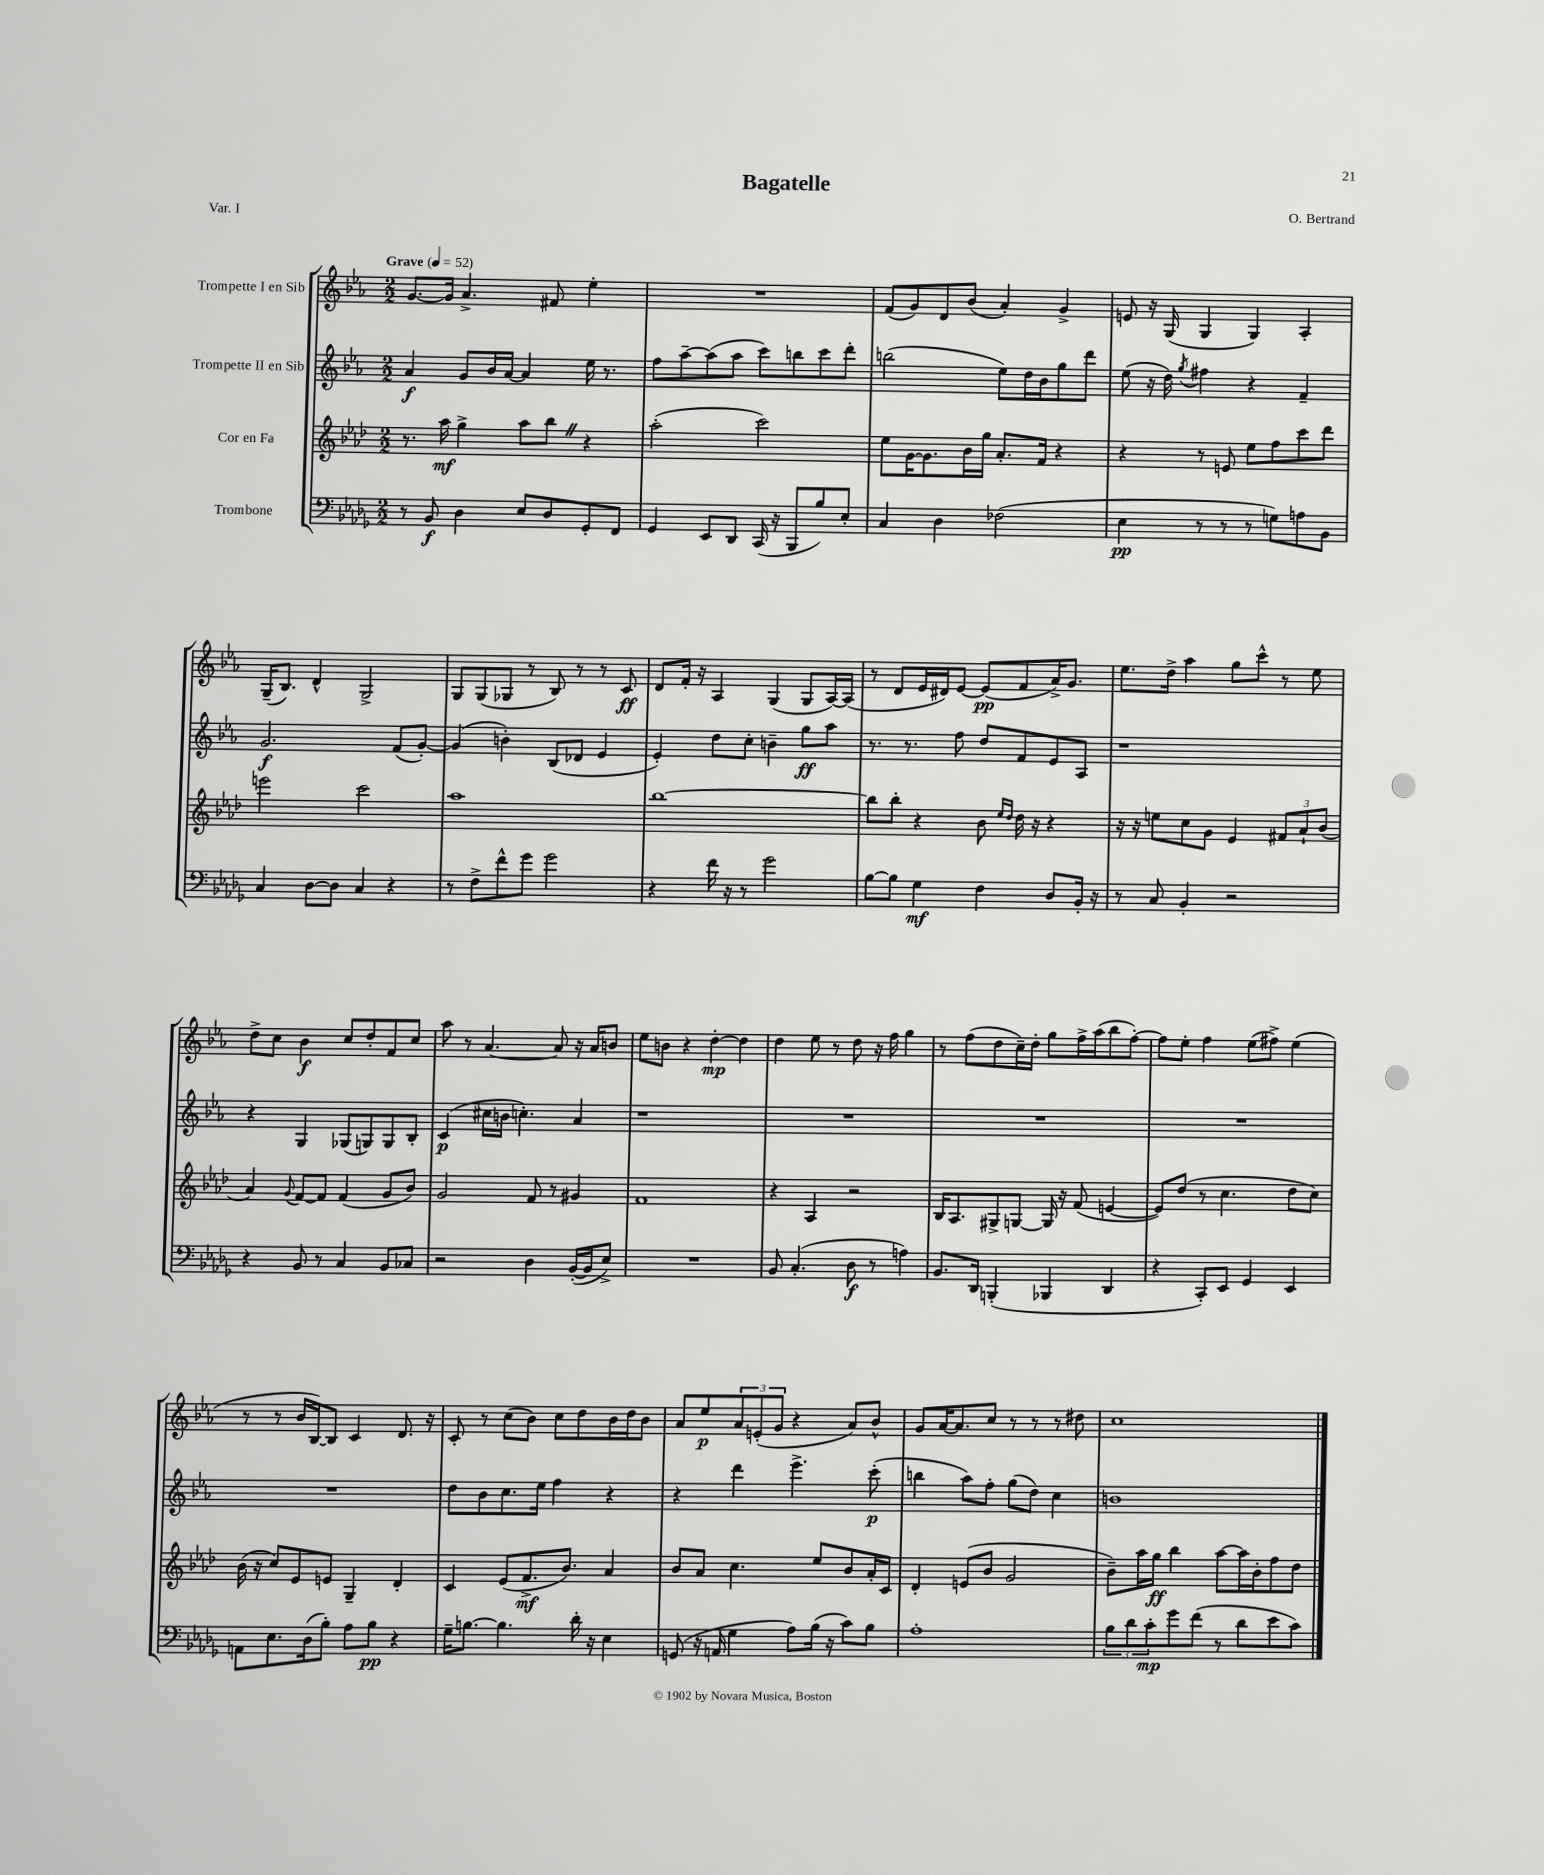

**kern	**kern	**kern	**kern
*staff4	*staff3	*staff2	*staff1
*clefF4	*clefG2	*clefG2	*clefG2
*k[b-e-a-d-g-]	*k[b-e-a-d-]	*k[b-e-a-]	*k[b-e-a-]
*M2/2	*M2/2	*M2/2	*M2/2
*MM52	*MM52	*MM52	*MM52
8r	8.r	4a-	[8.g
8BB-	.	.	.
.	16aa-	.	16g]
4D-	4gg^	8g	4.a-^
.	.	16b-	.
.	.	[16a-	.
8E-	8aa-	4a-]	.
8D-	8bb-	.	8f#
8GG-'	4r	16ee-	4ee-'
.	.	8.r	.
8FF	.	.	.
=	=	=	=
4GG-	(2aa-'	8ff	1r
.	.	[8aa-~	.
8EE-	.	(8aa-]	.
8DD-	.	8aa-	.
(16CC	2ccc)	8ccc)	.
16r	.	.	.
8BBB-	.	8bb	.
8B-)	.	8ccc	.
8E-'	.	8ddd'	.
=	=	=	=
4C	8ee-	(2bb	(8f
.	[16g	.	8g)
.	8.g]	.	.
4D-	.	.	8d
.	16b-	.	(8b-
.	16gg	.	.
(2F-	8.a-'	8ee-)	4a-')
.	.	16dd	.
.	16f	16b-	.
.	4r	8gg	4g^
.	.	8ddd	.
=	=	=	=
4E-	4r	(8ee-	8e
.	.	16r	16r
.	.	16dd)	(16G
.	.	8qgg	.
8r	8r	4ff#	4G
8r	8e	.	.
8r	8ee-	4r	4G)
8G)	8ff	.	.
8A	8ccc	4f~	4A-'
8BB-	8ddd-	.	.
=	=	=	=
4C	2eee	2.g	(16G~
.	.	.	8.B-)
[8D-	.	.	4d^^
8D-]	.	.	.
4C	2ccc	.	2G^
4r	.	(8f	.
.	.	[8g')	.
=	=	=	=
8r	1aa-	(4g]	8G
8F^	.	.	(8G
8f^^	.	4b')	8G-
8g-	.	.	8r
2g-	.	(8B-	8B-)
.	.	8d-	8r
.	.	4e-	8r
.	.	.	8c
=	=	=	=
4r	[1bb-	4e-')	8d
.	.	.	16f'
.	.	.	16r
16f	.	8dd	4A-
16r	.	.	.
8r	.	8cc'	.
2g-	.	4b~	(4G
.	.	8gg	8G
.	.	8aa-	[16A-)
.	.	.	(16A-]
=	=	=	=
[8B-	8bb-]	8.r	8r
8B-]	8bb-'	.	8d
.	.	8.r	.
4G-	4r	.	16e-
.	.	.	16d#)
.	.	8ff	[8e-
4F	8b-	8dd	(8e-]
.	16qqee-	.	.
.	16qqdd-	.	.
.	16dd-	8f	8f
.	16r	.	.
8D-	4r	8e-	16a-^)
.	.	.	8.g
16BB-'	.	8A-	.
16r	.	.	.
=	=	=	=
8r	16r	1r	8.ee-
.	16r	.	.
8C	8ee	.	.
.	.	.	16dd^
4BB-'	8cc	.	4aa-
.	8g	.	.
2r	4e-	.	8gg
.	.	.	8ccc^^
.	12f#	.	8r
.	12a-`	.	.
.	.	.	8ee-
.	(12b-	.	.
=	=	=	=
4r	4a-)	4r	8dd^
.	.	.	8cc
.	8qqg	.	.
8BB-	[8f	4G	4b-
8r	8f]	.	.
4C	(4f	(8G-	8cc
.	.	8G)	8dd'
8BB-	8g	8G	8f
8C-	8b-)	8B-'	8cc
=	=	=	=
2r	2g	(4c	8aa-
.	.	.	8r
.	.	16cc#	[4.a-
.	.	16b	.
.	.	4.cc')	.
4D-	8f	.	.
.	8r	.	8a-]
([16BB-'	4g#	4a-	16r
16BB-]	.	.	16a-
8E-^)	.	.	8b
=	=	=	=
1r	1f	1r	8ee-
.	.	.	8b
.	.	.	4r
.	.	.	[4dd'
.	.	.	4dd]
=	=	=	=
8BB-	4r	1r	4dd
(4.C'	.	.	.
.	4A-	.	8ee-
.	.	.	8r
8D-	2r	.	8dd
8r	.	.	16r
.	.	.	16ff
4A)	.	.	4gg
=	=	=	=
8.BB-	16B-	1r	8r
.	8.A-	.	.
.	.	.	(8ff
16DD-	.	.	.
(4BBB'	8G#^	.	8dd
.	[8G	.	16cc~)
.	.	.	16dd'
4BBB-	16G]	.	8gg
.	16r	.	.
.	(8f	.	16ff^
.	.	.	(16aa-
4DD-	[4e	.	8bb-
.	.	.	[8ff')
=	=	=	=
4r	8e])	1r	8ff]
.	(8dd-	.	8ee-'
8CC')	8r	.	4ff
8EE-	4.cc	.	.
4GG-	.	.	(8ee-
.	.	.	8ff#^)
4EE-	8dd-	.	(4ee-
.	8cc)	.	.
=	=	=	=
8AA	(16b-	1r	8r
.	16r	.	.
8.E-	8cc)	.	8r
.	8e-	.	16b-
(16D-	.	.	[16B-)
8B-')	8e	.	8B-]
8A-	4G~	.	4c
8B-	.	.	.
4r	4d-'	.	8.d
.	.	.	16r
=	=	=	=
16G-~	4c	8dd	8c'
[8.B	.	.	.
.	.	8b-	8r
4.B]	(8e-	8.cc	(8cc
.	8.f^	.	8b-)
.	.	16ee-	.
.	.	4ff	8cc
.	8.b-)	.	.
16d-'	.	.	8dd
16r	.	.	.
4E-	4a-	4r	16b-
.	.	.	16dd
.	.	.	8b-
=	=	=	=
(8GG	8b-	4r	8a-
16r	8a-	.	8ee-
16AA	.	.	.
4G-	4.cc	4ddd	12a-
.	.	.	(12e'
.	.	.	12g
8A-)	.	4.eee-^	4r
(16B-	8ee-	.	.
16r	.	.	.
8c)	8b-	.	8a-)
8B-	16a-'	(8ccc'	8b-^^
.	16c	.	.
=	=	=	=
1A-'	4d-'	4bb	8g
.	.	.	[16a-
.	.	.	8.a-]
.	(8e	8aa-)	.
.	8b-	8ff'	8cc
.	2g	(8gg	8r
.	.	8dd)	8r
.	.	4cc	8r
.	.	.	8dd#
=	=	=	=
12B-	8b-~)	1b	1cc
12d-	.	.	.
.	16aa-	.	.
12c'	.	.	.
.	16gg	.	.
8g-	4bb-	.	.
(8f	.	.	.
8r	[8aa-	.	.
8d-	16aa-]	.	.
.	16b-'	.	.
8e-	8ff	.	.
8c)	8dd-	.	.
==	==	==	==
*-	*-	*-	*-
